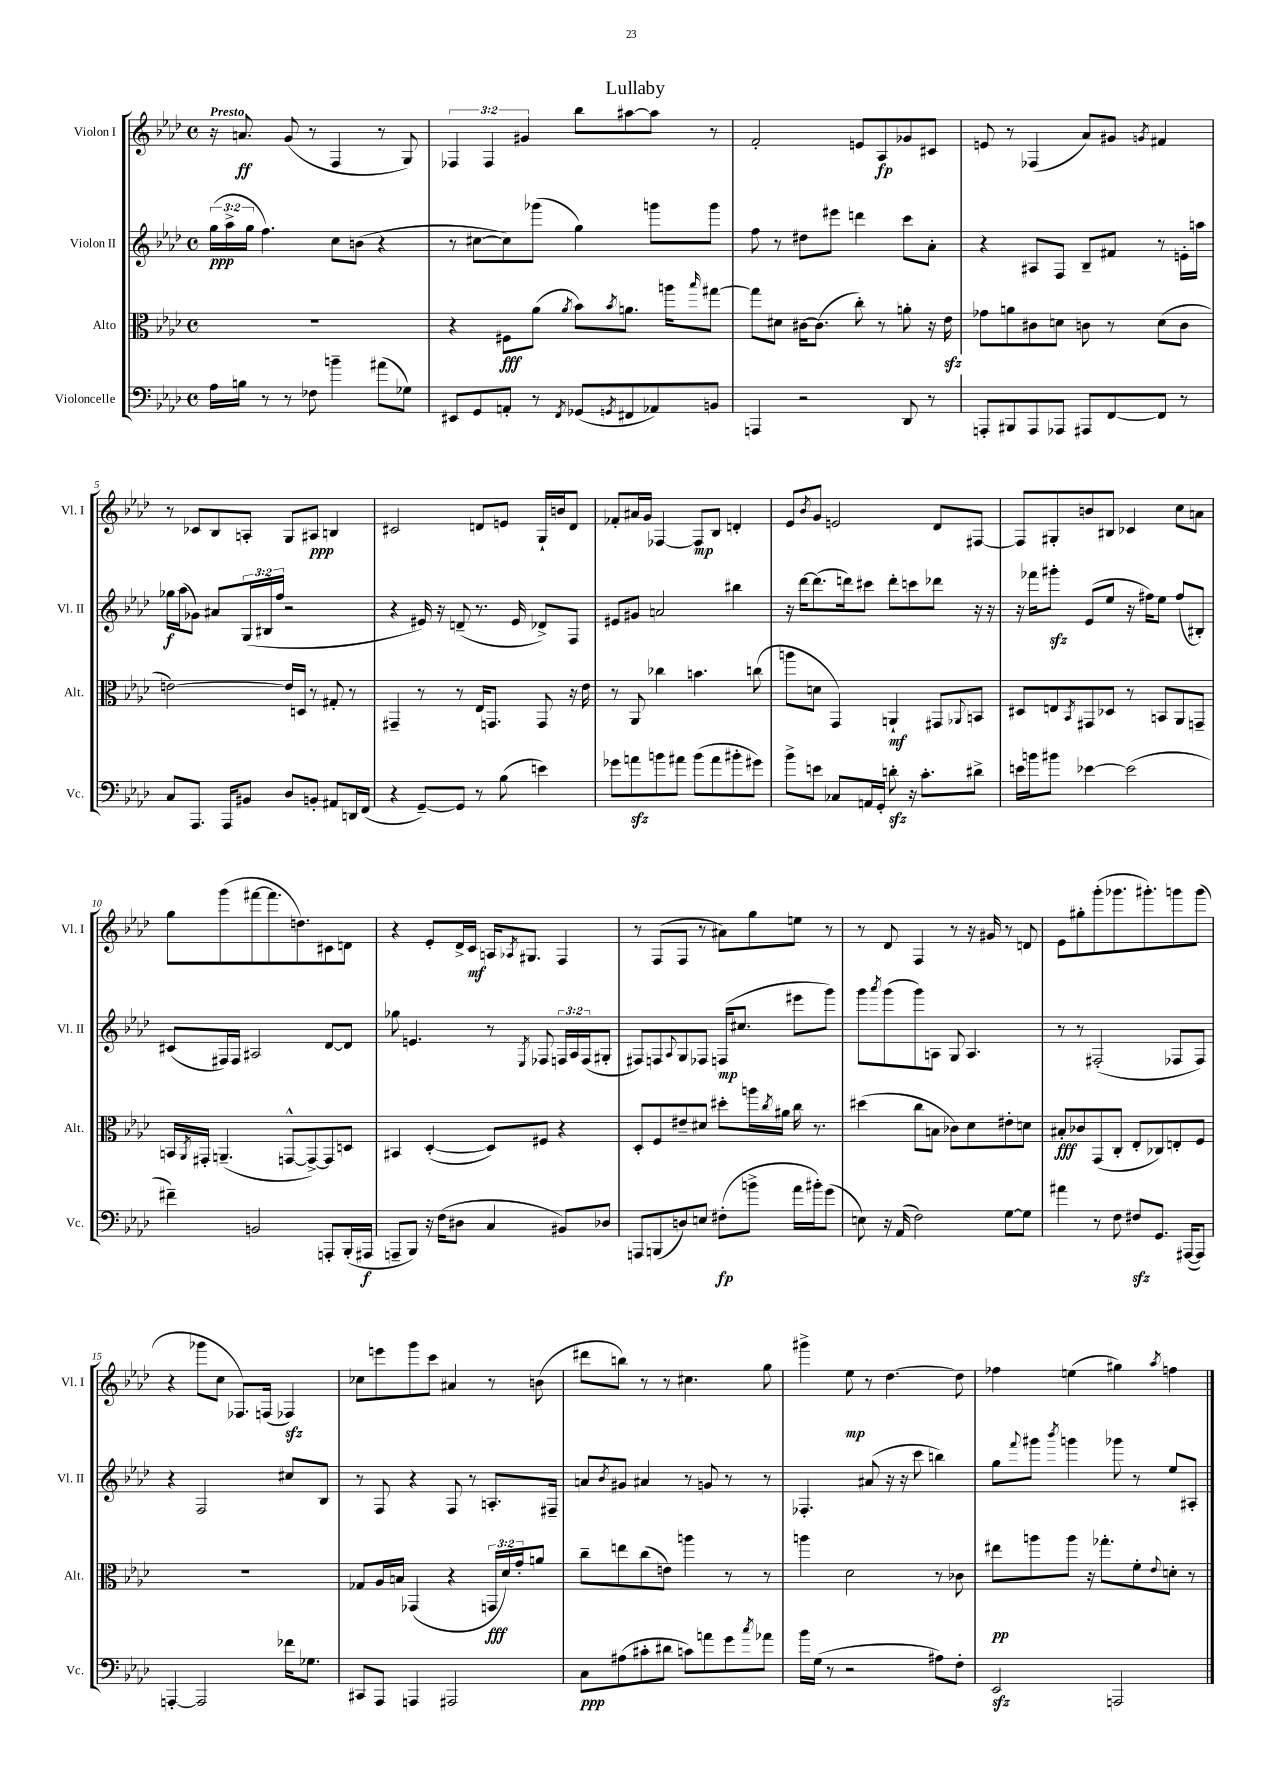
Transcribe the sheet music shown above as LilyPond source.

\header { title = "Lullaby" }
<<
\new StaffGroup <<
\new Staff = "s0" \with { instrumentName = "Violon I" shortInstrumentName = "Vl. I" } {
    \clef treble \key aes \major \defaultTimeSignature \time 4/4 \override Staff.TupletNumber.text = #tuplet-number::calc-fraction-text \tempo "Presto"
    r16 a'8.\ff g'8( r8 f4 r8 g8) |
    \tuplet 3/2 { fes4 fes4 gis'4 } bes''8 ais''8~ ais''8 r8 |
    f'2-. e'8 aes8\fp ges'8 cis'8 |
    e'8 r8 fes4( aes'8) gis'8 \acciaccatura { g'8 } fis'4 |
    r8 ces'8 bes8 a8-. g8 ais8\ppp b4 |
    cis'2 d'8 e'8 g16-! b'16 d'8 |
    fes'8-. ais'16 g'16 fes4~ fes8\mp bes8 d'4-. |
    ees'8 \acciaccatura { bes'8 } g'8 e'2 des'8 fis8~ |
    fis8 gis8-. b'8 bis8 ces'4 c''8 a'8 |
    g''8 g'''8( fis'''8~ fis'''8. d''8.) cis'8 d'8 |
    r4 ees'8-. des'16-> c'16\mf a16 \acciaccatura { aes8 } gis8. f4 |
    r8 f8( f8 r8 ais'8) g''8 e''8 r8 |
    r8 des'8 f4 r8 r16 gis'16 r8 d'8 |
    ees'8 gis''8-. g'''8-.( ges'''8. gis'''8.-.) g'''8 g'''8( |
    r4 ges'''8 c''8 fes8.) f16( fes4\sfz) |
    ces''8 e'''8 g'''8 c'''8 ais'4 r8 b'8( |
    dis'''8 b''8) r8 r8 cis''4. g''8 |
    gis'''4-> ees''8\mp r8 des''4.~ des''8 |
    fes''4 e''4( gis''4) \acciaccatura { aes''8 } f''4 \bar "|." |
}
\new Staff = "s1" \with { instrumentName = "Violon II" shortInstrumentName = "Vl. II" } {
    \clef treble \key aes \major \defaultTimeSignature \time 4/4 \override Staff.TupletNumber.text = #tuplet-number::calc-fraction-text
    \tuplet 3/2 { g''16\ppp( aes''16-> g''16 } f''4.) c''8 b'8( r4 |
    r8 cis''8~ cis''8) ges'''8( g''4) g'''8 g'''8 |
    f''8 r8 dis''8 eis'''8 d'''4 c'''8 aes'8-. |
    r4 ais8 f8 bes8-- fis'8 r8 e'16-. a''16 |
    ges''16\f aes''16( ges'8) ais'8 \tuplet 3/2 { g16( bis16 f''16 } r2 |
    r4 eis'16) r16 d'8--( r8. eis'16 des'8->) f8 |
    eis'8 gis'8 a'2 bis''4 |
    r16 des'''16~ des'''8.( d'''16) cis'''8 d'''8-. c'''8 des'''8 r16 r16 |
    r16 fes'''16 gis'''8-.\sfz ees'8( ees''8 r16 fis''16) ees''8 fis''8( bis8-.) |
    cis'8( fis16) fis16 ais2 des'8~ des'8 |
    ges''8 e'4. r8 \acciaccatura { ees8 } fes8 \tuplet 3/2 { f16 aes16 f16( } gis8-. |
    fis8) f8 \appoggiatura { aes8 } g8 fes8 f16\mp( cis''8. eis'''8 g'''8) |
    g'''8 \acciaccatura { aes'''8 } g'''8( g'''8) a8 g8 a4. |
    r8 r8 fis2-.( fes8 fes8) |
    r4 f2 cis''8 bes8 |
    r8 f8 r4 f8 r8 a8.-. fis16-- |
    a'8 \acciaccatura { bes'8 } gis'8 ais'4 r8 g'8 r8 r8 |
    fes4.-. ais'8( r16 r16 c'''8 b''4) |
    g''8 \appoggiatura { f'''8 } gis'''8 \acciaccatura { bes'''8 } g'''4 ges'''8 r8 ees''8 ais8-. \bar "|." |
}
\new Staff = "s2" \with { instrumentName = "Alto" shortInstrumentName = "Alt." } {
    \clef alto \key aes \major \defaultTimeSignature \time 4/4 \override Staff.TupletNumber.text = #tuplet-number::calc-fraction-text
    R1 |
    r4 fis8\fff aes'8( \acciaccatura { aes'8 } bes'8) \acciaccatura { bes'8 } a'8. a''16 \grace { bes''16 } gis''8~ |
    gis''8 dis'8 cis'16~ cis'8.( c''8-.) r8 a'8-. r16 ees'16\sfz |
    ges'8 a'8 cis'8 d'8 c'8 r8 d'8( c'8 |
    e'2~) e'16 d16 r8 gis8-. r8 |
    gis,4-- r8 r8 ees16 g,8. g,8 r16 ees'16 |
    r8 aes,8 ces''4 b'4. c''8( |
    a''8 d'8 g,4) a,4-!\mf gis,8 \appoggiatura { aes,8 } b,8 |
    dis8 e8 \acciaccatura { bes,8 } gis,8 des8 r8 b,8 aes,8 g,8-- |
    b,16 \acciaccatura { aes,8 } gis,16-. a,4.--( g,8~-^ g,8~->) g,8 d8 |
    bis,4 des4~-.( des8) fis8 r4 |
    des8-. f8 eis'8-- dis'8 dis''8-. a''16 \acciaccatura { c''8 } ais'16 c''16 r8. |
    dis''4( c''8 b8 ces'8) des'8 eis'8-. d'8 |
    bis8-.\fff ces'8 g,8( c8-. ees8-. ces8) e8-. f8 |
    R1 |
    ges8 aes16 b16 ges,4( r4 \tuplet 3/2 { g,16\fff des'16) g'16-. } a'8 |
    c''8-- e''8 c''8( e'8) a''4 r8 r8 |
    a''4 des'2 r8 ces'8 |
    eis''8\pp a''8 a''8 r16 ges''8.-. f'8-. \appoggiatura { ees'8 } d'8-. r8 \bar "|." |
}
\new Staff = "s3" \with { instrumentName = "Violoncelle" shortInstrumentName = "Vc." } {
    \clef bass \key aes \major \defaultTimeSignature \time 4/4
    aes16 b16 r8 r8 fes8 b'4-- ais'8( ges8) |
    eis,8 g,8 a,8-. r8 \acciaccatura { f,8 } ges,8( \acciaccatura { g,8 } fis,8 aes,8) b,8 |
    a,,4 r2 des,8 r8 |
    a,,8-. bis,,8 a,,8 aes,,8 ais,,8 f,8~ f,8 r8 |
    c8 aes,,8. aes,,16 bis,8 des8 b,8-. ais,8 d,16 f,16( |
    r4 g,8~--) g,8 r8 bes8( e'4) |
    ges'8 a'8\sfz b'8 ais'8 b'8( ais'8 bis'8-. gis'8) |
    bes'8-> e'8 ces8 a,16 g,16-. d'8-.\sfz r16 c'8.-. dis'8-> |
    e'16 b'16 bis'8 ees'4~ ees'2( |
    fis'4--) b,2 a,,8-. bes,,16-.( ais,,16\f |
    a,,8-- bes,,8) r16 f16( dis8 c4 bis,8) des8 |
    a,,8 b,,8( d8) e8 fis8-.\fp( b'8-> aes'16 bis'16-.) g'8( |
    e8) r16 aes,16( f2) g8~ g8 |
    ais'4 r8 f8 fis8\sfz g,8. ais,,16~( ais,,8) |
    a,,4~-. a,,2 fes'16 ges8. |
    cis,8 aes,,8 a,,4 ais,,2 |
    c8\ppp ais8( cis'8-. dis'8 c'8) a'8 g'8 \acciaccatura { c''8 } aes'8 |
    bes'16 g16( r8 r2 ais8) f8-. |
    ees,2\sfz a,,2 \bar "|." |
}
>>
>>
